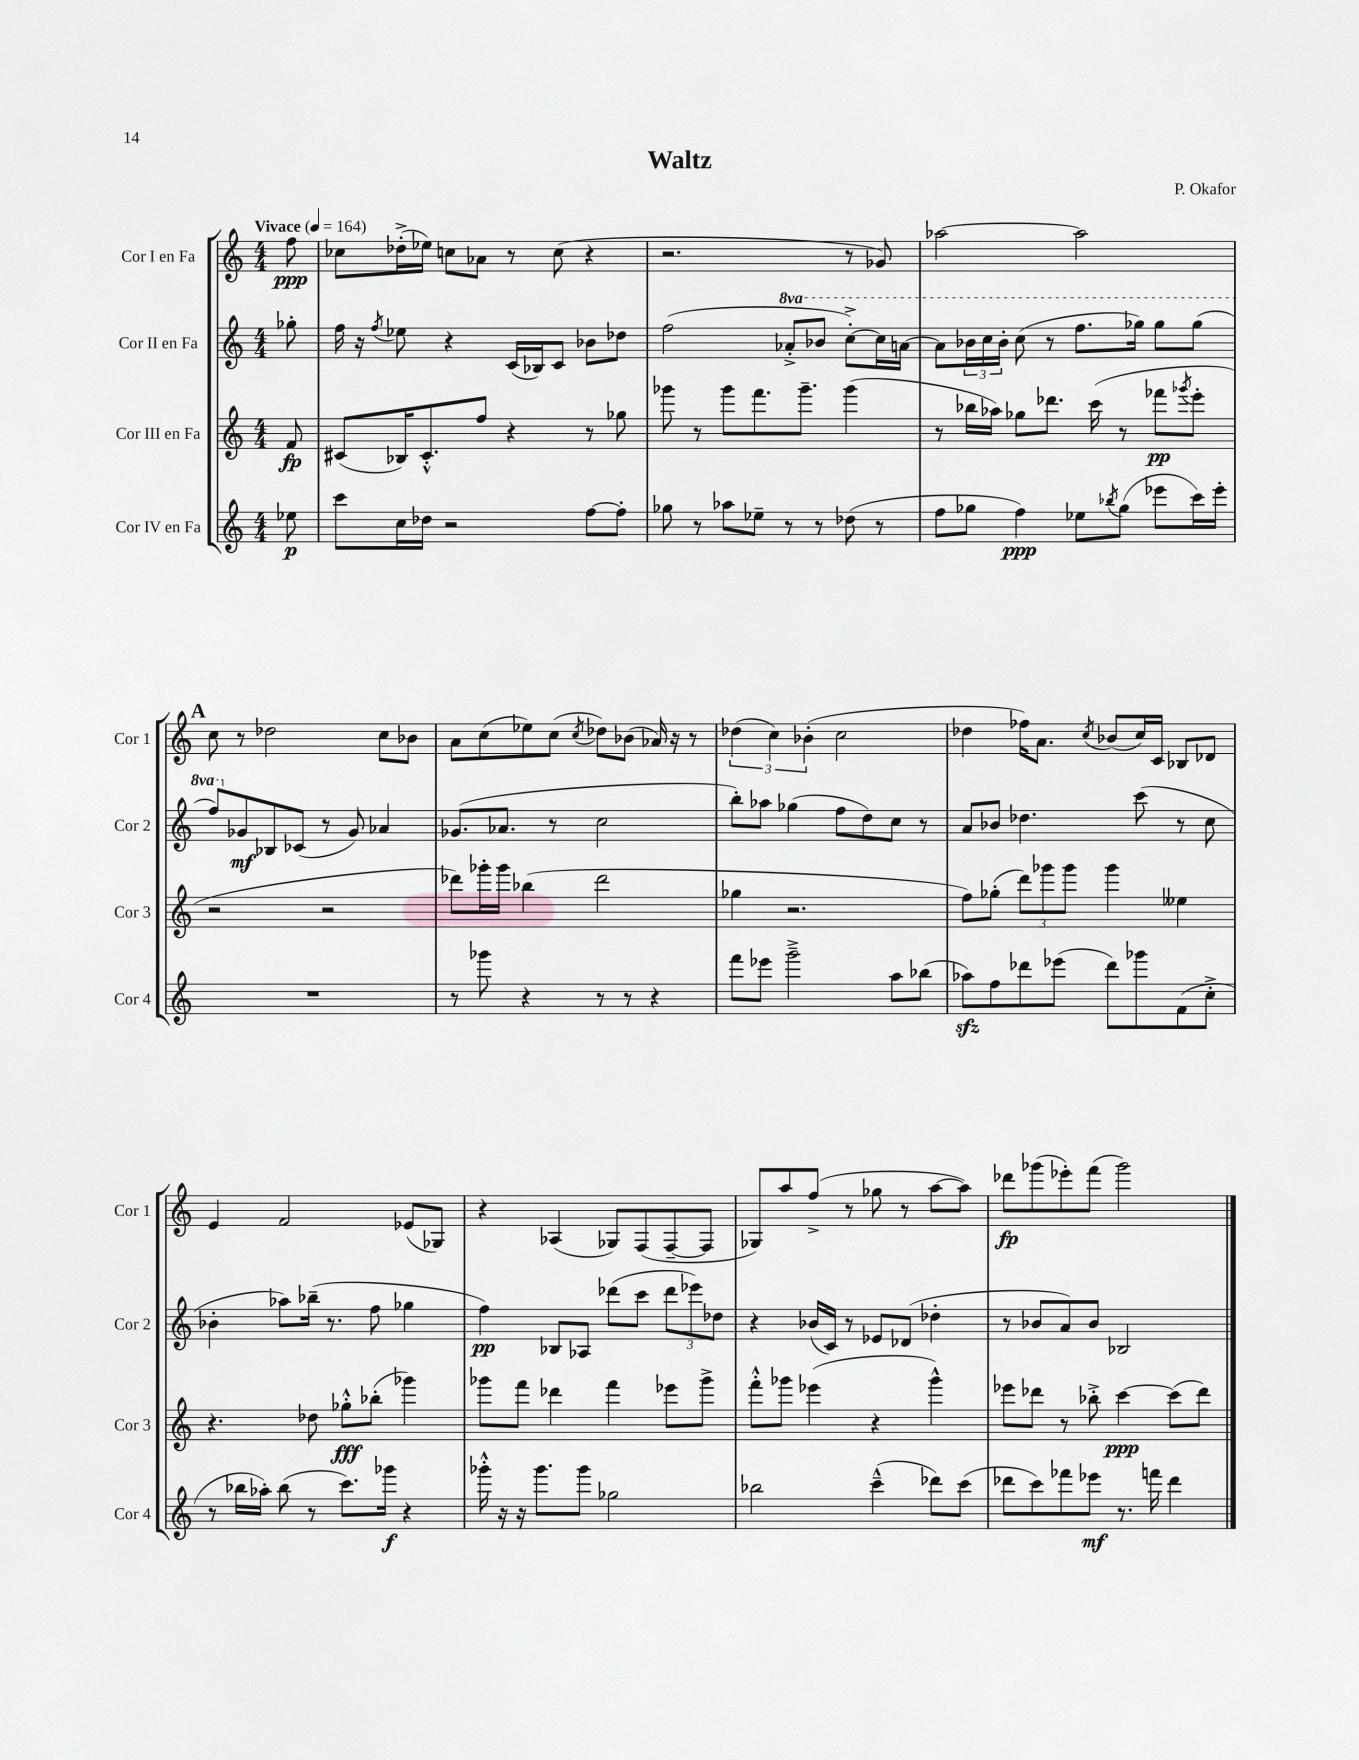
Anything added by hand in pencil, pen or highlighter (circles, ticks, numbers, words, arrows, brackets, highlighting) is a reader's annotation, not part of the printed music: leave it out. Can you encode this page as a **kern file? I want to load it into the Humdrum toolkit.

**kern	**kern	**kern	**kern
*staff4	*staff3	*staff2	*staff1
*clefG2	*clefG2	*clefG2	*clefG2
*k[]	*k[]	*k[]	*k[]
*M4/4	*M4/4	*M4/4	*M4/4
*MM164	*MM164	*MM164	*MM164
8ee-\	8f/	8gg-'\	8ff\
=	=	=	=
8ccc\L	(8c#/L	16ff\	8cc-\L
.	.	16r	.
.	.	8qff/	.
16cc\L	16B-/K)	8ee-\	(16dd-'^\L
16dd-\JJ	8.c#'^^/	.	16ee-\JJ)
2r	.	4r	8cc\L
.	8ff/J	.	8a-\J
.	4r	(16c/LL	8r
.	.	16B-/J)	.
.	.	8c/J	(8cc\
[8ff\L	8r	8b-\L	4r
8ff'\]J	8gg-\	8dd-\J	.
=	=	=	=
8gg-\	8ggg-\	(2ff\	2.r
8r	8r	.	.
8aa-\L	8ggg-\L	.	.
8ee-~\J	8.fff\	.	.
8r	.	8aa-'^/L	.
.	8.ggg-~\J	.	.
8r	.	8bb-/J	.
(8dd-\	(4ggg-\	[8ccc'^\L)	8r
8r	.	16ccc\]L	8g-/)
.	.	[16aa\JJ	.
=	=	=	=
8ff\L	8r	8aa\]L	[2aa-\
8gg-\J	16bb-\LL	24bb-\L	.
.	.	24ccc\	.
.	16aa-\JJ)	.	.
.	.	24bb-'\JJ	.
4ff\)	8gg-\L	(8ccc\	.
.	8.ddd-\J	8r	.
8ee-\L	.	8.fff\L	2aa-\]
.	(16ccc\	.	.
8qbb-/	.	.	.
(8gg-\J	8r	.	.
.	.	16ggg-\Jk)	.
8eee-\L	8fff-\L	8ggg-\L	.
.	8qggg-/	.	.
16ccc\L)	8eee'\J	(8ggg-\J	.
16eee-'\JJ	.	.	.
=	=	=	=
1r	2r	8fff/L)	8cc\
.	.	8g-/	8r
.	.	8B-/	2dd-\
.	.	(8c-/J	.
.	2r	8r	.
.	.	8g-/)	.
.	.	4a-/	8cc\L
.	.	.	8b-\J
=	=	=	=
8r	8ddd-\L)	(8.g-/L	8a\L
8ggg-\	16ggg-'\L	.	(8cc\
.	16ggg-\JJ	8.a-/J	.
4r	(4bb-\	.	8ee-\)
.	.	8r	(8cc\J
.	.	.	8qcc/
8r	2ddd-\	2cc\	8dd-\L)
8r	.	.	(8b-\J
4r	.	.	16a-/)
.	.	.	16r
.	.	.	8r
=	=	=	=
8fff\L	4gg-\	8bb'\L)	(6dd-\
8eee-\J	.	8aa-\J	.
.	.	.	6cc\)
2ggg~^\	2.r	(4gg-\	.
.	.	.	(6b-'\
.	.	8ff\L	2cc\
.	.	8dd\)	.
8aa\L	.	8cc\J	.
(8bb-\J	.	8r	.
=	=	=	=
8aa-\L)	8ff\L)	8a/L	4dd-\
8ff\	(8gg-'\J	8b-/J	.
8ddd-\	12ddd\L)	4.dd-\	16ff-\LK)
.	.	.	8.a\J
.	12ggg-\	.	.
(8eee-\J	.	.	.
.	12ggg-\J	.	.
.	.	.	8qcc/
8ddd-\L)	4ggg-\	.	(8b-/L
8ggg-\	.	(8ccc\	16cc/L)
.	.	.	16c/JJ
(8f\	4ee--\	8r	8B-/L
8cc'^\J	.	8cc\	8d-/J
=	=	=	=
8r	4.r	4b-'\	4e/
16bb-\LL	.	.	.
16aa-'\JJ)	.	.	.
(8bb-\	.	8aa-\L)	2f/
8r	8dd-\	(16bb-~\Jk	.
.	.	8.r	.
8.ccc\L)	8gg-'^^\L	.	.
.	(8bb-'\J	8ff\	.
16ggg-\Jk	.	.	.
4r	4ggg-\)	4gg-\	(8e-/L
.	.	.	8G-/J)
=	=	=	=
16ggg-'^^\	8ggg-\L	4ff\)	4r
16r	.	.	.
16r	8fff\J	.	.
8.ggg-\L	.	.	.
.	4ddd-\	8B-/L	(4A-/
8ggg-\J	.	8A-/J	.
2gg-\	4fff\	(8ddd-\L	8G-/L)
.	.	8ccc\J	(8F/
.	8eee-\L	12ddd-\L	[8F~/
.	.	12eee-\)	.
.	8ggg-^\J	.	8F/]J
.	.	12dd-\J	.
=	=	=	=
2bb-\	8fff'^^\L	4r	8G-/L)
.	8ggg-\J	.	8aa/
.	(4eee-\	(16b-/LL	(8ff^/J
.	.	16c/JJ)	.
.	.	8r	8r
(4ccc~^^\	4r	8e-/L	8gg-\
.	.	(8d-/J	8r
8ddd-\L)	4ggg-^^\)	4dd-'\	[8aa\L
(8ccc\J	.	.	8aa\]J)
=	=	=	=
8ddd-\L	8eee-\L	8r	8ddd-\L
8ccc\)	8ddd-\J	8b-/L	(8ggg-\
8fff-\	8r	8a/)	8eee-'\)
8eee-\J	8bb-'^\	8b-/J	(8fff\J
8.r	[4ccc\	2B-/	2ggg-\)
16fff\	.	.	.
4ddd-\	(8ccc\]L	.	.
.	8ddd-\J)	.	.
==	==	==	==
*-	*-	*-	*-
